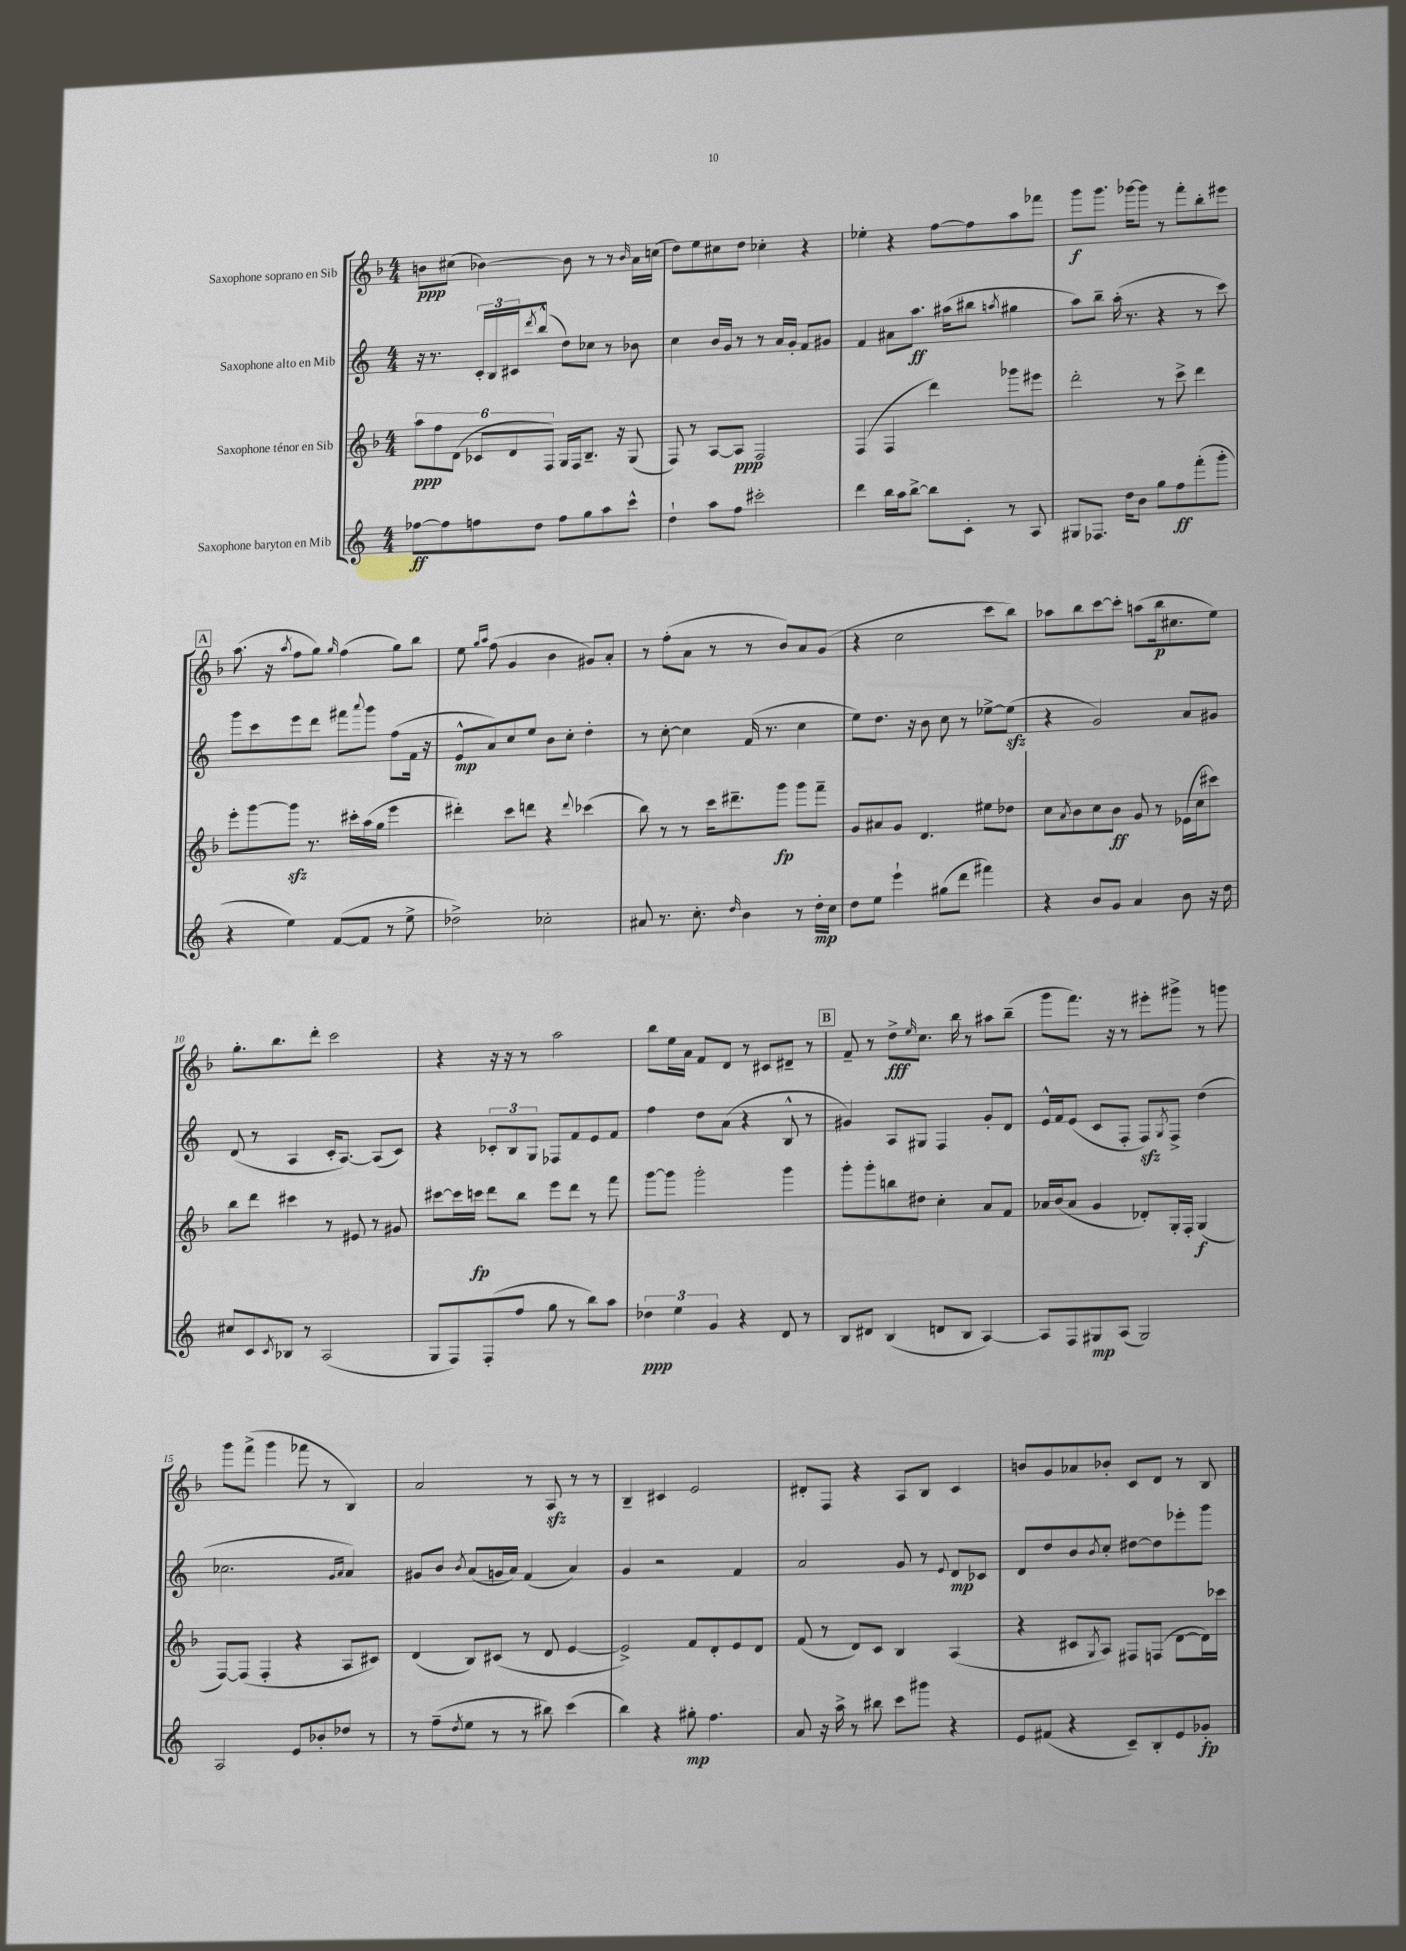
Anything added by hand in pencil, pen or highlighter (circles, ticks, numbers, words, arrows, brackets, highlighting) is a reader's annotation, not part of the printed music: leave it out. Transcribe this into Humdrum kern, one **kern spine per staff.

**kern	**kern	**kern	**kern
*staff4	*staff3	*staff2	*staff1
*clefG2	*clefG2	*clefG2	*clefG2
*k[]	*k[b-]	*k[]	*k[b-]
*M4/4	*M4/4	*M4/4	*M4/4
[8ff-\L	12aa\L	16r	8b\L
.	.	8.r	.
.	12ff\	.	.
8ff-\]	.	.	(8cc#\J
.	(12d\J	.	.
8ff\	12c-/L	24c'/LL	[4b-\)
.	.	24B/	.
.	12d/	24c#/J	.
.	.	8qddd/	.
8dd\J	.	(8bb^^/J	.
.	12F/J)	.	.
8ff\L	16G/LL	8dd\L)	8b-\]
.	16F/J	.	.
8gg\	8.B-~/J	8cc-\J	8r
8aa\	.	8r	8r
.	16r	.	.
.	.	.	16qqb-/
8ccc^^\J	(8G/	8b-\	16a\LL
.	.	.	(16cc\JJ
=	=	=	=
4dd`\	8F/)	4cc\	8dd\L)
.	8r	.	8ee\
8aa\L	[8A/L	16b/LL	8cc#\
.	.	16g/JJ	.
8ff\J	8A/]J	8r	8dd\J
2ccc#'\	2F/	8r	4cc-'\
.	.	16a/LL	.
.	.	16g'/JJ	.
.	.	8f/L	4r
.	.	8g#/J	.
=	=	=	=
4ddd\	(4F/	4f/	4ee-'\
16bb\LL	4F/	8a#\L	4r
16aa\J	.	.	.
[8bb^\J	.	8.aa\J	.
8bb\]L	4ddd\)	.	[8ff\L
.	.	(16aa#\LK	.
8c'\J	.	8bb#\J	8ff\]
.	.	8qaa/	.
8r	8ggg-\L	4gg#\	8aa\
8A/	8eee#\J	.	8fff-\J
=	=	=	=
8G#/L	2ddd'\	8aa\L)	8ggg\L
8.F-/J	.	8bb~\J	8.ggg\J
.	.	(16aa'\	.
16dd\LK	.	8.r	[16ggg-\LK
8b\J	.	.	8ggg-\]J
8gg\L	8r	4r	8r
8ff\	8ccc^\	.	8fff'\L
(8fff'\	4ddd\	8r	8bb-'\
8ggg'\J	.	8ccc\)	8eee#\J
=	=	=	=
4r	8eee'\L	8ggg\L	(8.aa\
.	[8ggg\	8ccc\	.
.	.	.	16r
.	.	.	8qaa/
4ee\)	8ggg\]J	8eee\	8ff\L
.	8.r	8ddd\J	8gg\J)
.	.	.	16qqgg/
([8f/L	.	8fff#\L	(4ff\
.	16ccc#'\LL	.	.
.	.	8qqaaa/	.
8f/]J	(16aa\	8ggg\J	.
.	16gg\JJ	.	.
8r	4eee\	(8ff\L	8gg\L)
8ee^\	.	16f\Jk	8bb-\J
.	.	16r	.
=	=	=	=
2dd-^\)	4ddd#'\)	8e^^/L	8ee\
.	.	.	16qqgg/LL
.	.	.	16qqaa/JJ
.	.	8a/)	(8ff\
.	8ccc\L	8cc/	4g/
.	8ddd\J	8ee/J	.
2cc-'\	4r	8b\L	4b-\
.	.	8cc'\J	.
.	8qqddd/	.	.
.	(4ccc-\	4dd'\	8g#/L)
.	.	.	8a'/J
=	=	=	=
8a#/	8bb-\)	8r	8r
8.r	8r	[8cc'\	(8ff'\L
.	8r	4cc\]	8a\J
8.cc'\	.	.	.
.	16ccc\LK	.	8r
.	8.ddd#~\	.	.
16qqdd/	.	.	.
4b\	.	(16f/	8r
.	.	8.r	.
.	8ggg\J	.	8b-/L)
8r	8ggg\L	4cc\	8a/
16dd'\LL	8fff~\J	.	(8g/J
16cc\JJ	.	.	.
=	=	=	=
8dd\L	8g/L	8ee\L)	4r
8ee\J	8a#/	8.dd\J	.
4eee`\	8g/J	.	2cc\
.	.	16r	.
.	4.d/	8b\	.
(8gg#\L	.	8cc\	.
8ddd\J	.	8r	.
4fff#\)	8ee#\L	[8ee-^\L	8ccc\L
.	8dd-\J	(8ee-\]J	8bb-\J)
=	=	=	=
4r	8cc\L	4r	8aa-\L
.	8qa/	.	.
.	8b-\	.	8bb-\
8b/L	8cc\	2g/)	[8ccc\
8g/J	8b-\J	.	8ccc'\]J
4a/	8g/	.	(8aa\L
.	8r	.	16bb-\k
.	.	.	8.cc#\
8b\	(16e-\LL	8a/L	.
.	16cc\J	.	.
16r	8ccc#\J)	8g#/J	8ee\J)
16dd\	.	.	.
=	=	=	=
8cc#/L	8bb-\L	(8d/	8.gg'\L
8c/	8ddd\J	8r	.
.	.	.	8.bb-\
8qc/	.	.	.
8B-/J	4ccc#\	4A/	.
8r	.	.	8ddd'\J
(2A/	8r	16c'/LK	2ccc\
.	.	[8.A/J)	.
.	8e#/	.	.
.	8r	(8A/]L	.
.	8g#/	8c/J)	.
=	=	=	=
8G/L	[8ccc#\L	4r	4r
8F/)	16ccc#\]L	.	.
.	16ccc\JJ	.	.
(8F'/	8ddd\L	12c-'/L	16r
.	.	.	16r
.	.	12B/	.
8ff/J	8bb-\J	.	8r
.	.	12G/J	.
8gg\	8eee\L	8F-/L	2aa\
8r	8ddd\J	8f/	.
8bb\L)	8r	8e/	.
8aa\J	8fff\	8f/J	.
=	=	=	=
6dd-\	[8ggg\L	4ff\	8bb-\L
.	8ggg\]J	.	16ee\L
6ee\	.	.	.
.	.	.	16a\JJ
.	2ggg'\	8dd\L	8f/L
6g/	.	.	.
.	.	(8a\J	8d/J
4r	.	4r	8r
.	.	.	8c#/L
8d/	4ggg\	8B^^/	8d#~/J
8r	.	8r	8r
=	=	=	=
8B/L	8ggg'\L	4g#/)	8f~/
8d#/J	8ggg'\	.	8r
(4B/	8bb\	8A/L	8dd^\L
.	.	.	16qqee/
.	8dd#\J	8G#/J	8.cc\J
8d/L	4cc'\	4F/	.
.	.	.	16bb-\
8B/J	.	.	8r
[4A/)	8a/L	8g#'/L	8aa#\L
.	8f/J	8d/J	(8bb-~\J
=	=	=	=
8A/]L	16a-/LL	16e^^/LL	8ggg\L
.	(16b-/J	16f/J	.
8F/	8a-/J	(8e/J	8.fff\J)
8G#/	4g/	8c/L	.
.	.	.	16r
(8A/J	.	8F'/J	8r
2G#/)	8d-'/L)	8F/L)	8eee#'\L
.	.	8qG/	.
.	16G'/L	8F^/J	8ggg#^\J
.	16F'/JJ	.	.
.	(4G/	(4dd\	8r
.	.	.	8ggg\
=	=	=	=
2A/	[8F/L)	2.cc-\	8ggg\L
.	(8F/]J	.	(8fff^\J
.	4F'/	.	4ggg\
8e/L	4r	.	8fff-\
8b-'/	.	.	8r
.	.	16qqg/LL	.
.	.	16qqa/JJ	.
8dd-/J	8A/L	4a/)	4B-/)
8r	8c#/J)	.	.
=	=	=	=
8r	(4d/	8g#/L	2a/
(8ff~\L	.	8b/J	.
8qdd/	.	8qb/	.
8ee\J	8B-/L)	(8a/L	.
8r	(8c#/J	16g/L	.
.	.	16a/JJ)	.
8r	8r	(4f/	8r
8bb#\)	8d/	.	8A/
(4ccc\	[4e/	4a/)	8r
.	.	.	8r
=	=	=	=
4bb\)	2e^/])	4g/	4B-~/
4r	.	2r	4c#/
8gg#'\	8f/L	.	2e/
4.ff\	8d'/	.	.
.	8e/	4f/	.
.	8d/J	.	.
=	=	=	=
8a/	(8f/	2a/	8d#'/L
16r	8r	.	8F/J
16aa^\	.	.	.
8r	8d/L)	.	4r
8bb#\	8c/J	.	.
8ccc\L	4B-/	8g/	8A/L
8ggg#\J	.	8r	8B-/J
.	.	8qqe/	.
4r	(4A/	8d/L	4c/
.	.	8c-/J	.
=	=	=	=
8e/L	4r	8d/L	8b/L
(8f#/J	.	8dd/	8g/
4r	8c#/L	8b/	8a-/
.	8qG/	8qb/	.
.	8A/J)	8cc'/J	8b-'/J
8c~/L)	8F#/L	[8dd#\L	8c/L
8B'/	(8F/J	8dd#\]	8d/J
8e/	[8d\L	8eee-'\	8r
8g-'/J	16d\]L)	8ggg\J	8B-/
.	16ccc-\JJ	.	.
==	==	==	==
*-	*-	*-	*-
